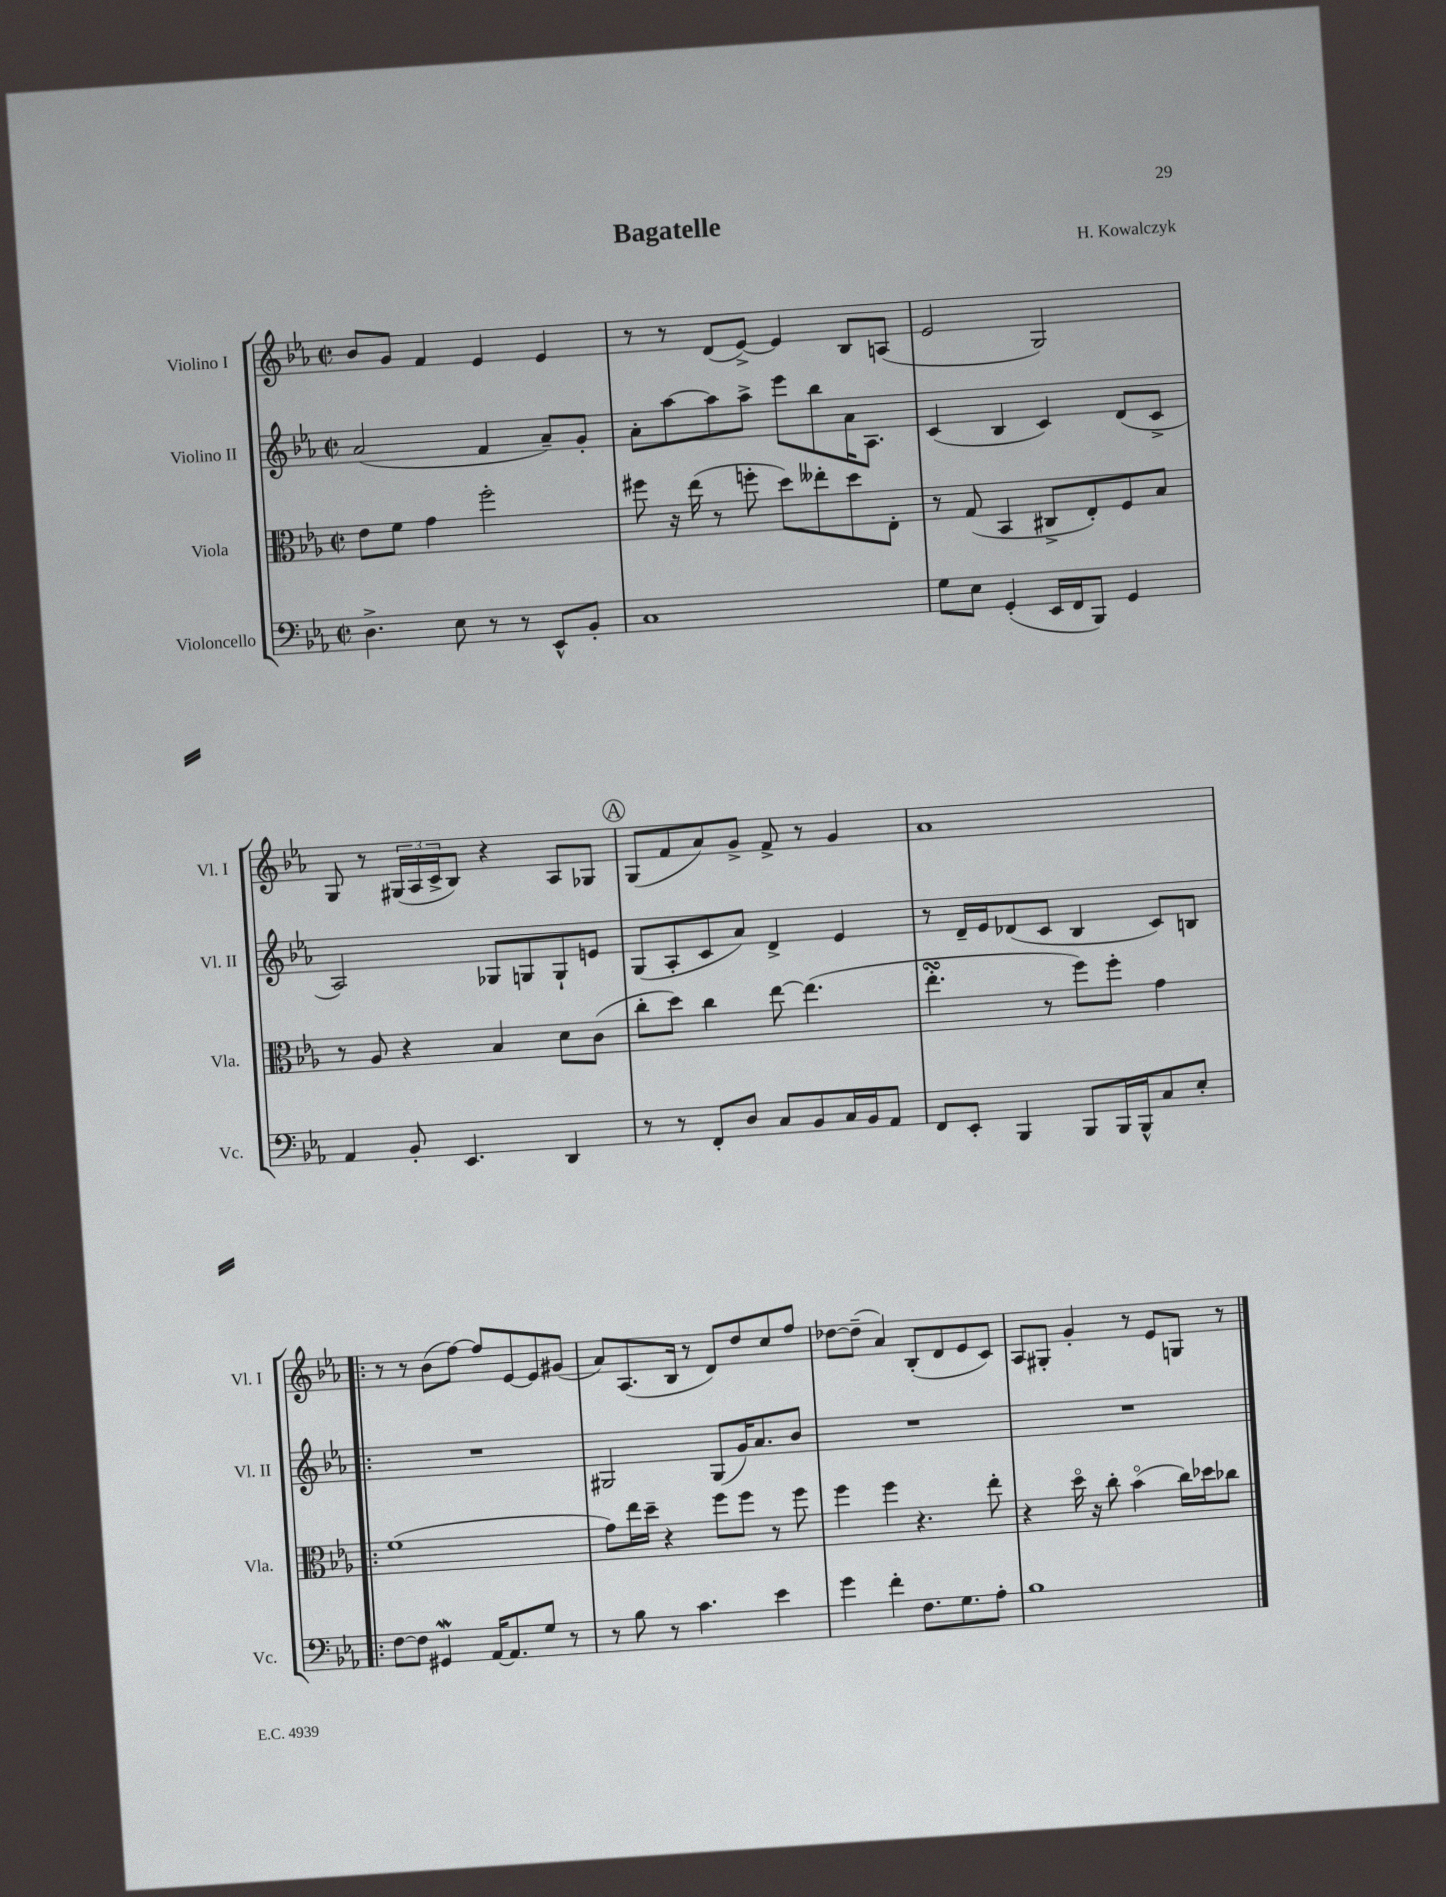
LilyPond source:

\header { title = "Bagatelle" composer = "H. Kowalczyk" }
<<
\new StaffGroup <<
\new Staff = "s0" \with { instrumentName = "Violino I" shortInstrumentName = "Vl. I" } {
    \clef treble \key ees \major \defaultTimeSignature \time 2/2
    bes'8 g'8 f'4 ees'4 ees'4 |
    r8 r8 d'8( ees'8~->) ees'4 bes8 a8( |
    ees'2 g2) |
    g8 r8 \tuplet 3/2 { gis16( aes16 c'16-> } bes8) r4 aes8 ges8 |
    \mark \markup { \circle "A" } g8( f'8 aes'8) g'8-> f'8-> r8 g'4 |
    aes'1 |
    \bar ".|:" r8 r8 bes'8( f''8~) f''8 ees'8~ ees'8 gis'8( |
    aes'8) aes8.( bes16 r8 d'8) d''8 c''8 f''8 |
    des''8~ des''8--( aes'4) bes8-.( d'8 ees'8 c'8) |
    aes8 gis8-. g'4-. r8 ees'8 g8 r8 \bar "|." |
}
\new Staff = "s1" \with { instrumentName = "Violino II" shortInstrumentName = "Vl. II" } {
    \clef treble \key ees \major \defaultTimeSignature \time 2/2
    aes'2( f'4 aes'8--) g'8-. |
    aes'8-. aes''8~ aes''8 aes''8-> ees'''8 bes''8 aes'16 aes8. |
    c'4( bes4 c'4) d'8( c'8-> |
    aes2) ges8 g8 g8-! e'8 |
    \mark \markup { \circle "A" } g8( aes8-. c'8 aes'8) d'4-> ees'4 |
    r8 d'16-- ees'16 des'8( c'8 bes4 c'8) b8 |
    \bar ".|:" R1 |
    gis2 gis8( g'16) aes'8. bes'8 |
    R1 |
    R1 \bar "|." |
}
\new Staff = "s2" \with { instrumentName = "Viola" shortInstrumentName = "Vla." } {
    \clef alto \key ees \major \defaultTimeSignature \time 2/2
    ees'8 f'8 g'4 f''2-. |
    fis''8 r16 ees''16( r8 f''8-. d''8) eeses''8-. d''8 ees8-. |
    r8 g8( bes,4 cis8-> ees8-.) f8 bes8 |
    r8 aes8 r4 bes4 d'8 c'8( |
    \mark \markup { \circle "A" } c''8-. d''8) c''4 ees''8~ ees''4.( |
    ees''4.-.\turn r8 f''8) f''8-. g'4 |
    \bar ".|:" f'1( |
    g'8) ees''16 d''16-- r4 f''8 f''8 r8 f''8 |
    f''4 f''4 r4. ees''8-. |
    r4 d''16\flageolet r16 c''8-. bes'4\flageolet( c''16) des''16 ces''8 \bar "|." |
}
\new Staff = "s3" \with { instrumentName = "Violoncello" shortInstrumentName = "Vc." } {
    \clef bass \key ees \major \defaultTimeSignature \time 2/2
    d4.-> ees8 r8 r8 ees,8-^ bes,8-. |
    c1 |
    g8 ees8 g,4-.( ees,16 f,16 bes,,8) g,4 |
    aes,4 bes,8-. ees,4. d,4 |
    \mark \markup { \circle "A" } r8 r8 f,8-. d8 c8 bes,8 c16 bes,16 aes,8 |
    f,8 ees,8-. bes,,4 bes,,8 bes,,16 bes,,16-^ c8 ees8-. |
    \bar ".|:" f8~ f8 gis,4\mordent aes,16~ aes,8. g8 r8 |
    r8 bes8 r8 c'4. ees'4 |
    g'4 f'4-. f8. g8. aes8-. |
    bes1 \bar "|." |
}
>>
>>
\layout { \context { \Score \remove "Bar_number_engraver" } }
